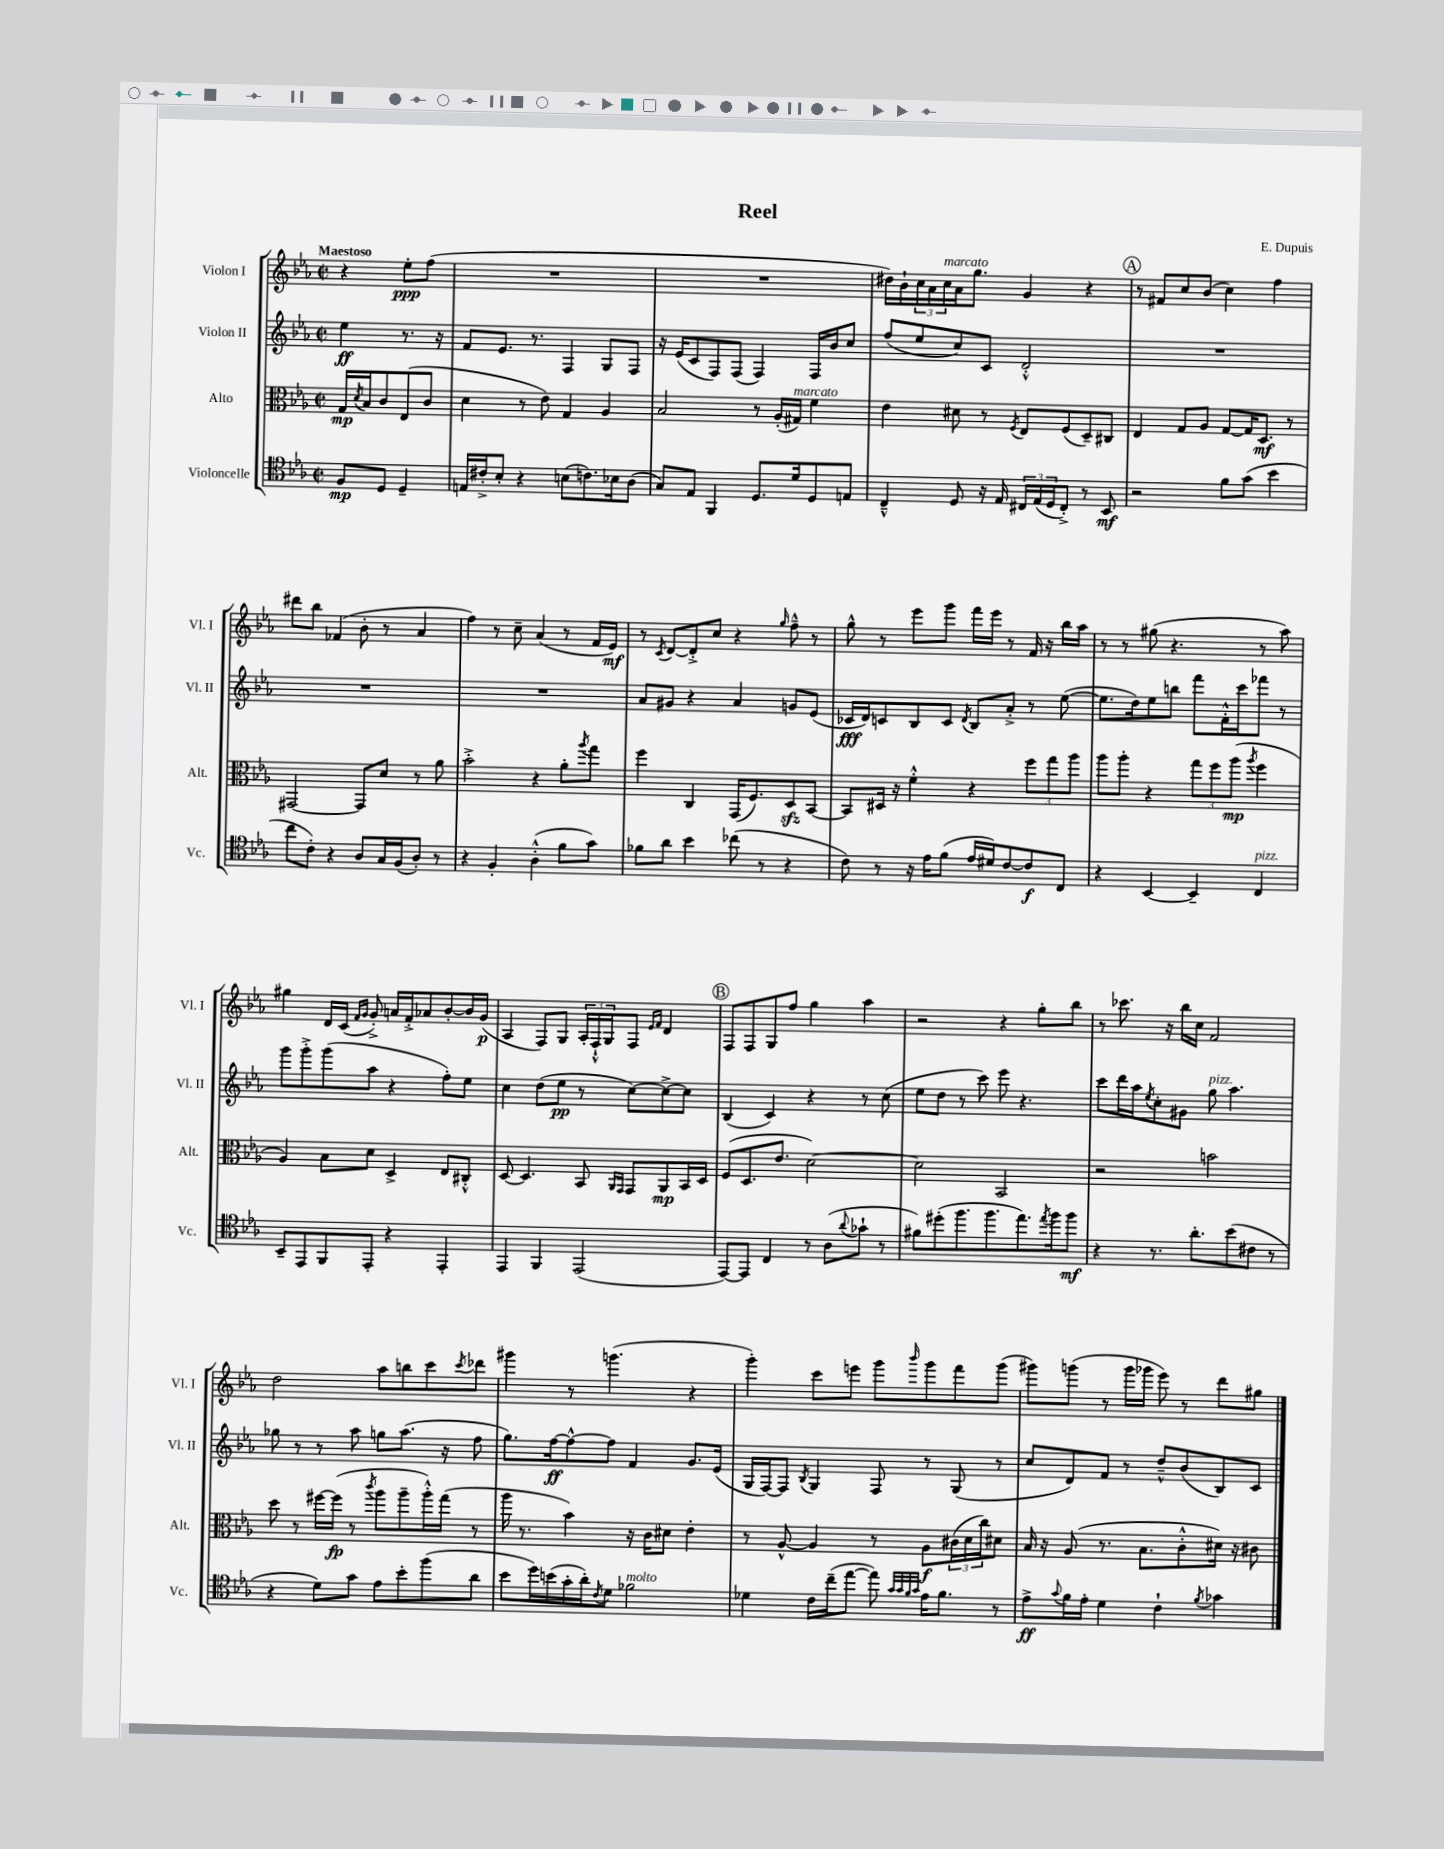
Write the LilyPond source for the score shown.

\header { title = "Reel" composer = "E. Dupuis" }
<<
\new StaffGroup <<
\new Staff = "s0" \with { instrumentName = "Violon I" shortInstrumentName = "Vl. I" } {
    \clef treble \key ees \major \defaultTimeSignature \time 2/2 \partial 2 \tempo "Maestoso"
    r4 ees''8-.\ppp f''8( |
    R1 |
    R1 |
    dis''16) bes'16-! \tuplet 3/2 { c''16 aes'16 c''16^\markup { \italic "marcato" } } aes'16 g''8. g'4 r4 |
    \mark \markup { \circle "A" } r8 fis'8 c''8 bes'8( c''4) f''4 |
    dis'''8 bes''8 fes'4( bes'8-. r8 aes'4 |
    f''4) r8 c''8-- aes'4( r8 f'16 ees'16\mf) |
    r8 \acciaccatura { c'8 } d'8~ d'8-.-> c''8 r4 \grace { g''16 } f''8---^ r8 |
    g''8-^ r8 ees'''8 g'''8 f'''16 ees'''16 r8 f'16 r16 bes''16 aes''16 |
    r8 r8 gis''8( r4. r8 aes''8) |
    gis''4 d'16 c'16( \grace { f'16 g'16 } g'8-.->) a'16 f'16-.-> aes'8 bes'8~-. bes'16 g'16\p( |
    aes4 f8) g8 \tuplet 3/2 { aes16-. f16-!-^ g16 } f8 \grace { ees'16 f'16 } d'4 |
    \mark \markup { \circle "B" } f8 f8 g8 f''8 g''4 aes''4 |
    r2 r4 g''8-. bes''8 |
    r8 ces'''8. r16 bes''16 c''16 f'2 |
    d''2 aes''8 b''8 c'''8 \acciaccatura { c'''8 } des'''8 |
    gis'''4 r8 g'''4.( r4 |
    g'''4-.) c'''8 e'''8 g'''8 \grace { bes'''16 } g'''8 f'''8 g'''8( |
    gis'''8) g'''8( r8 g'''16 ges'''16 ees'''8) r8 d'''8 gis''8 \bar "|." |
}
\new Staff = "s1" \with { instrumentName = "Violon II" shortInstrumentName = "Vl. II" } {
    \clef treble \key ees \major \defaultTimeSignature \time 2/2 \partial 2
    ees''4\ff r8. r16 |
    f'8 ees'8. r8. f4 g8 f8 |
    r16 ees'16( c'8 f8) f8( f4) f16 bes'16 c''8 |
    f''8( ees''8 c''8) c'8 d'2-.-^ |
    \mark \markup { \circle "A" } R1 |
    R1 |
    R1 |
    aes'8 gis'8 r4 aes'4 g'8 ees'8( |
    ces'16\fff d'16) c'8 bes8 c'8 \acciaccatura { d'8 } bes8 aes'8-.-> r8 ees''8~( |
    ees''8. d''16) ees''8 b''8 f'''8 f'16-.-^ c'''16 fes'''8 r8 |
    g'''8 g'''8-.-> g'''8( aes''8 r4 f''8-.) ees''8 |
    c''4 d''8( ees''8\pp r8 c''8~) c''8~-> c''8 |
    \mark \markup { \circle "B" } bes4( c'4) r4 r8 c''8( |
    ees''8 d''8 r8 c'''8) ees'''8 r4. |
    c'''8 d'''16 aes''16 \acciaccatura { ees''8 } c''8-. gis'8 g''8^\markup { \italic "pizz." } aes''4. |
    ges''8 r8 r8 aes''8 g''8 aes''8.( r16 f''8 |
    g''8.) f''16~\ff f''8~-^ f''8 f'4 g'8. ees'16( |
    g16 f16~) f8 \acciaccatura { bes8 } g4 f8 r8 g8( r8 |
    c''8 d'8) f'8 r8 d''8---^ bes'8( bes8) c'8 \bar "|." |
}
\new Staff = "s2" \with { instrumentName = "Alto" shortInstrumentName = "Alt." } {
    \clef alto \key ees \major \defaultTimeSignature \time 2/2 \partial 2
    g16\mp \acciaccatura { d'8 } bes16 c'8 ees8( c'8 |
    d'4 r8 ees'8) g4 aes4 |
    bes2 r8 aes16-.( gis16^\markup { \italic "marcato" }) f'4 |
    ees'4 dis'8 r8 \acciaccatura { f8 } ees8 f8( d8--) cis8 |
    \mark \markup { \circle "A" } ees4 g8 aes8 g8~ g16 d8.\mf r8 |
    gis,2~ gis,8 d'8 r8 aes'8 |
    bes'2-.-> r4 aes'8-. \acciaccatura { aes''8 } g''8 |
    f''4 c4 g,16( f8.) d8\sfz bes,8~ |
    bes,8 dis16 r16 f'4-.-^ r4 \tuplet 3/2 { f''8 g''8 aes''8 } |
    aes''8 aes''8-. r4 \tuplet 3/2 { g''8 f''8 aes''8\mp( } \acciaccatura { aes''8 } f''4 |
    aes4) bes8 d'8 d4-> ees8 cis8-.-^ |
    d8~ d4. bes,8 \grace { aes,16 g,16 } g,8 aes,8\mp bes,16 d16 |
    \mark \markup { \circle "B" } f8( d8. ees'8. d'2~) |
    d'2 bes,2 |
    r2 b'2 |
    d''8 r8 fis''16~ fis''16\fp( r8 \acciaccatura { c'''8 } aes''8 aes''8-- aes''16-.-^) g''16( r8 |
    aes''16 r8. bes'4) r16 c'16 dis'8 ees'4-. |
    r8 aes8~-^ aes4 r8 aes8\f \tuplet 3/2 { cis'16( d'16 c''16) } dis'8 |
    bes16 r16 aes8( r8. bes8. c'8-.-^ dis'16) r16 cis'8 \bar "|." |
}
\new Staff = "s3" \with { instrumentName = "Violoncelle" shortInstrumentName = "Vc." } {
    \clef tenor \key ees \major \defaultTimeSignature \time 2/2 \partial 2
    f8\mp d8 d4-- |
    e16 cis'16-.-> bes8-. r4 b8( c'8.) bes16 aes8( |
    g8) ees8 f,4 d8. d'16 d8 e8 |
    c4---^ d8 r16 ees16 \tuplet 3/2 { cis16 ees16( d16 } cis8-.->) r8 bes,8\mf |
    \mark \markup { \circle "A" } r2 f'8 g'8( bes'4 |
    c''8 c'8-.) r4 aes8 g16 f16( aes8-.) r8 |
    r4 f4-. aes4-.-^( f'8 g'8) |
    fes'8 aes'8 bes'4 ces''8( r8 r4 |
    c'8) r8 r16 ees'16 f'8( ees'16 dis'16) c'8~ c'8\f c8 |
    r4 bes,4~ bes,4-- c4^\markup { \italic "pizz." } |
    bes,8-- ees,8 f,8 ees,8-. r4 ees,4-. |
    ees,4 f,4 ees,2( |
    \mark \markup { \circle "B" } ees,8~) ees,8 c4 r8 aes8( \appoggiatura { aes'8 } ges'8-! r8 |
    fis'8) dis''8-.( f''8. f''8. ees''8.) \acciaccatura { ees''8 } f''16 f''8\mf |
    r4 r8. aes'8.-. bes'8( cis'8 r8 |
    r4 d'8) g'8 ees'8 bes'8-. f''8( aes'8 |
    bes'8 d''16) b'16( g'16-. aes'16-.) \acciaccatura { c'8 } d'8 fes'2^\markup { \italic "molto" } |
    des'4 c'16 c''16--( ees''8~ ees''8) \grace { g'32 g'32 f'32 g'32 } ees'16 f'8. r8 |
    ees'8->\ff \appoggiatura { g'8 } f'16 ees'16-. d'4 c'4-! \acciaccatura { f'8 } ges'4 \bar "|." |
}
>>
>>
\layout { \context { \Score \remove "Bar_number_engraver" } }
